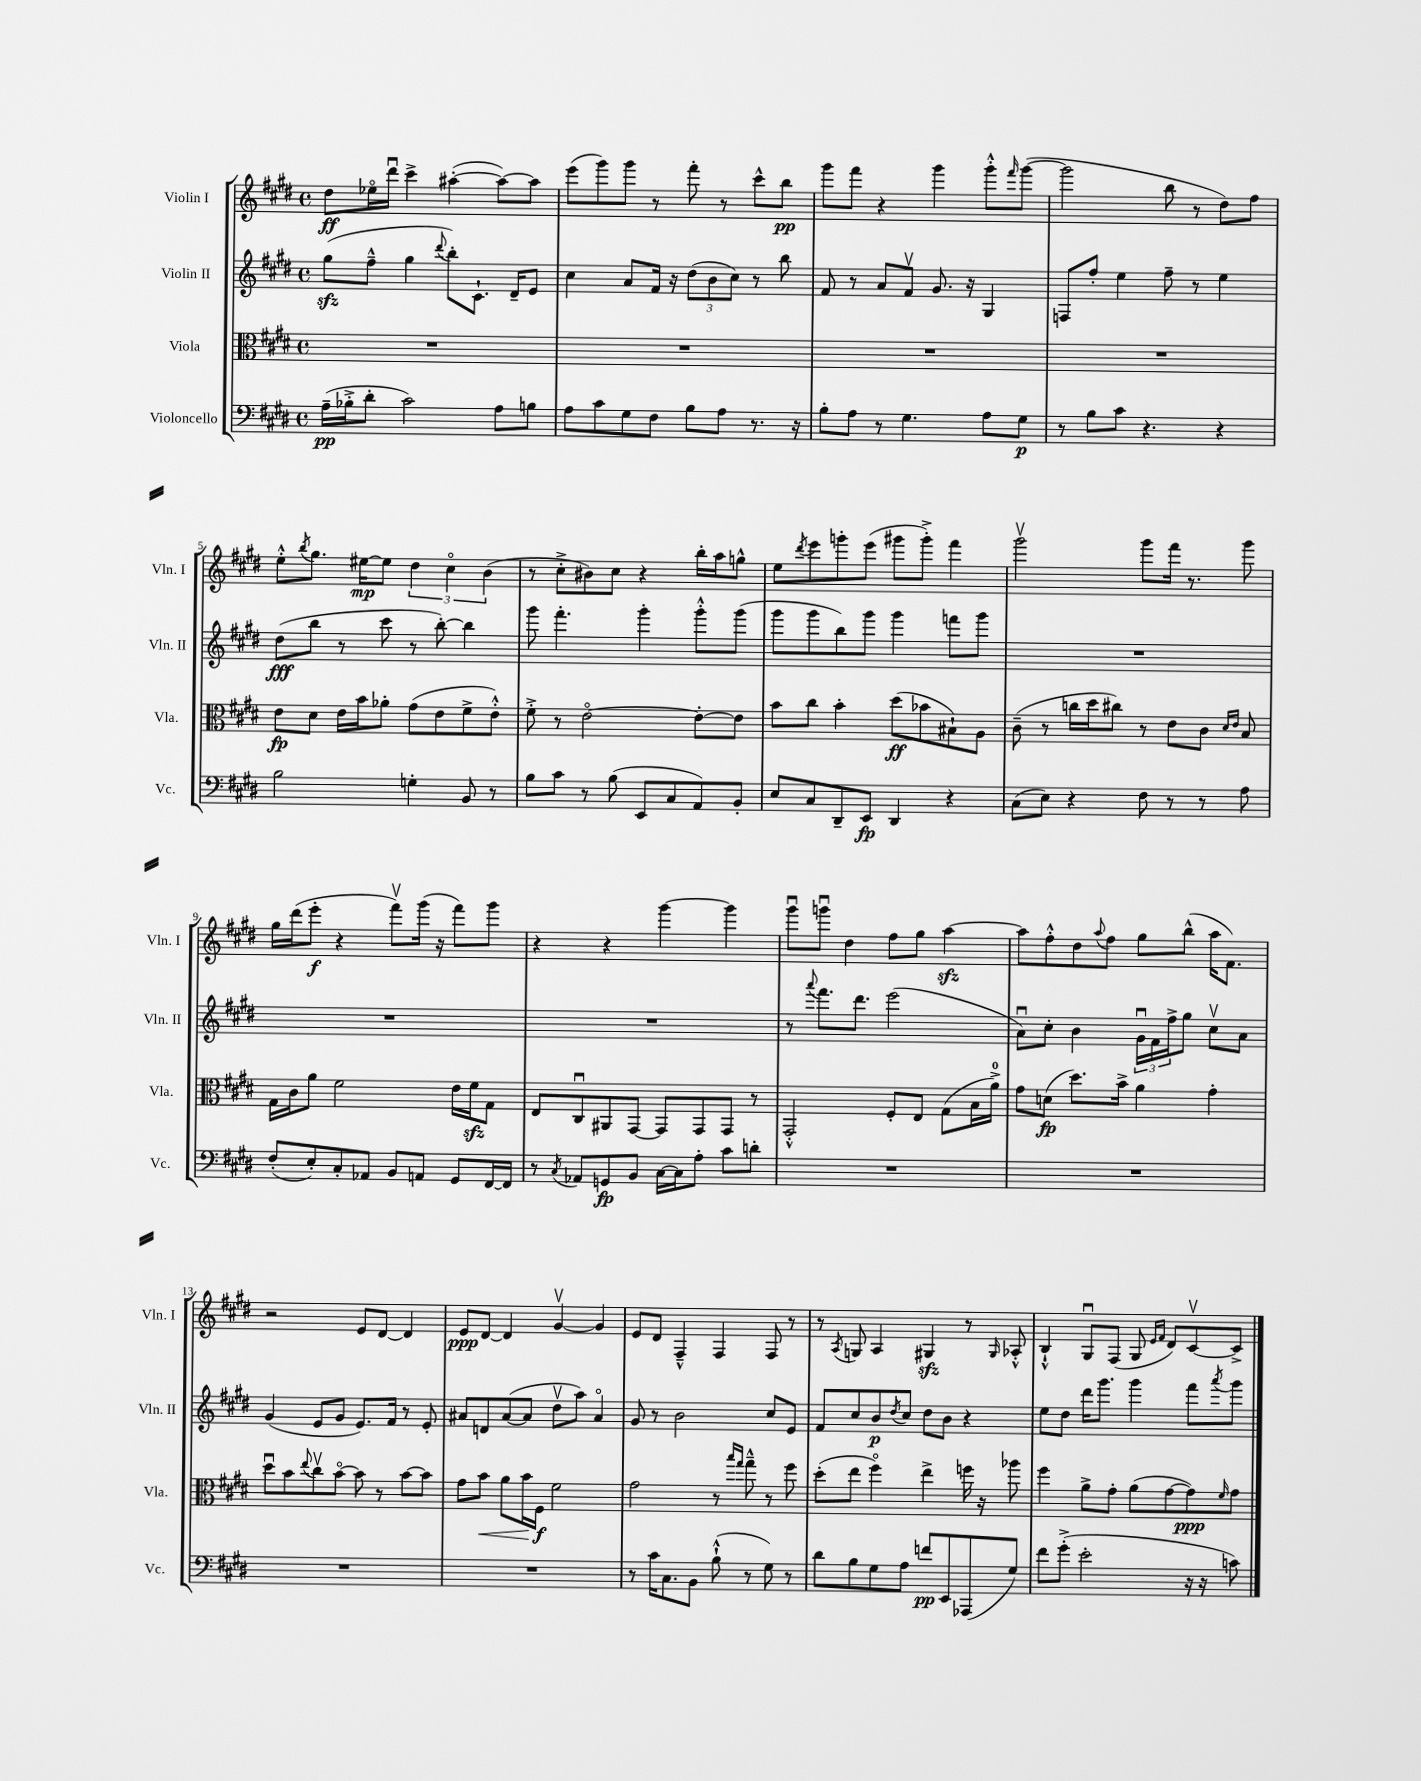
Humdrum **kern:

**kern	**dynam	**kern	**dynam	**kern	**dynam	**kern	**dynam
*part4	*part4	*part3	*part3	*part2	*part2	*part1	*part1
*staff4	*staff4	*staff3	*staff3	*staff2	*staff2	*staff1	*staff1
*I"Violoncello	*	*I"Viola	*	*I"Violin II	*	*I"Violin I	*
*I'Vc.	*	*I'Vla.	*	*I'Vln. II	*	*I'Vln. I	*
*clefF4	*	*clefC3	*	*clefG2	*	*clefG2	*
*k[f#c#g#d#]	*	*k[f#c#g#d#]	*	*k[f#c#g#d#]	*	*k[f#c#g#d#]	*
*M4/4	*	*M4/4	*	*M4/4	*	*M4/4	*
*met(c)	*	*met(c)	*	*met(c)	*	*met(c)	*
=1	=1	=1	=1	=1	=1	=1	=1
(16A~\LL	pp	1r	.	(8gg#zz\L	.	8dd#\L	ff
16B-X'^\J	.	.	.	.	.	.	.
8d#'\J	.	.	.	8ff#~^^\J	.	16ee-X\L	.
.	.	.	.	.	.	16ddd#u\JJ	.
2c#\)	.	.	.	4gg#\	.	4ccc#^\	.
.	.	.	.	8qqddd#/	.	.	.
.	.	.	.	8bb'\L)	.	([4aa#X'\	.
.	.	.	.	8.c#`\J	.	.	.
8A\L	.	.	.	.	.	8aa#\L_)	.
.	.	.	.	16d#~/KL	.	.	.
8Bn\J	.	.	.	8e/J	.	8aa#\J]	.
=2	=2	=2	=2	=2	=2	=2	=2
8A\L	.	1r	.	4cc#\	.	(8eee\L	.
8c#\	.	.	.	.	.	8ggg#\)	.
8G#\	.	.	.	8a/L	.	8ggg#\J	.
8F#\J	.	.	.	16f#/Jk	.	8r	.
.	.	.	.	16r	.	.	.
8B\L	.	.	.	(12dd#\L	.	8fff#'\	.
.	.	.	.	12b\	.	.	.
8A\J	.	.	.	.	.	8r	.
.	.	.	.	12cc#\J)	.	.	.
8.r	.	.	.	8r	.	8ccc#^^\L	.
.	.	.	.	8bb\	.	8bb\J	pp
16r	.	.	.	.	.	.	.
=3	=3	=3	=3	=3	=3	=3	=3
8B'\L	.	1r	.	8f#/	.	8ggg#\L	.
8A\J	.	.	.	8r	.	8fff#\J	.
8r	.	.	.	8a/L	.	4r	.
4.G#\	.	.	.	8f#v/J	.	.	.
.	.	.	.	8.g#/	.	4ggg#\	.
.	.	.	.	16r	.	.	.
8A\L	.	.	.	4G#/	.	8ggg#'^^\L	.
.	.	.	.	.	.	16qqfff#/	.
8G#\J	p	.	.	.	.	([8ggg#\J	.
=4	=4	=4	=4	=4	=4	=4	=4
8r	.	1r	.	8Fn/L	.	2ggg#\]	.
8B\L	.	.	.	8ff#'/J	.	.	.
8c#\J	.	.	.	4ee\	.	.	.
4.r	.	.	.	.	.	.	.
.	.	.	.	8ff#~\	.	8bb\	.
.	.	.	.	8r	.	8r	.
4r	.	.	.	4ee\	.	8dd#\L)	.
.	.	.	.	.	.	8ff#\J	.
!!LO:LB:g=z
=5	=5	=5	=5	=5	=5	=5	=5
2B\	.	8e\L	fp	(8dd#\L	fff	8ee'^^\L	.
.	.	.	.	.	.	8qbb/	.
.	.	8d#\J	.	8bb\J	.	8.gg#\J	.
.	.	16e\LL	.	8r	.	.	.
.	.	16b\J	.	.	.	[16ee#X\KL	mp
.	.	8a-X'\J	.	8ccc#\	.	8ee#\J]	.
4Gn'\	.	(8g#\L	.	8r	.	6dd#\	.
.	.	8e\	.	[8bb'\)	.	.	.
.	.	.	.	.	.	6cc#\	.
8BB/	.	8f#^\	.	4bb\]	.	.	.
.	.	.	.	.	.	(6b\	.
8r	.	8e'^^\J)	.	.	.	.	.
=6	=6	=6	=6	=6	=6	=6	=6
8B\L	.	8f#'^\	.	8ggg#\	.	8r	.
8c#\J	.	8r	.	4.fff#'\	.	8cc#'^\L	.
8r	.	[2e\	.	.	.	8b#X\)	.
(8B\	.	.	.	.	.	8cc#\J	.
8EE/L	.	.	.	4ggg#'\	.	4r	.
8C#/	.	.	.	.	.	.	.
8AA/)	.	8e'\L_	.	8ggg#'^^\L	.	16bb'\LL	.
.	.	.	.	.	.	16aa\J	.
8BB'/J	.	8e\J]	.	(8ggg#\J	.	8ggn^^\J	.
=7	=7	=7	=7	=7	=7	=7	=7
8E/L	.	8b\L	.	8ggg#\L	.	8ee\L	.
.	.	.	.	.	.	8qddd#/	.
8C#/	.	8cc#\J	.	8ggg#\	.	8eee\	.
8DD#~/	.	4b'\	.	8bb\)	.	8gggn'\	.
8EE/J	fp	.	.	8ggg#\J	.	(8eee\J	.
4DD#/	.	(8dd#\L	ff	4ggg#\	.	8ggg#X\L	.
.	.	8b-X\	.	.	.	8ggg#'^\J)	.
4r	.	8B#X`\)	.	8fffn\L	.	4fff#\	.
.	.	8A\J	.	8ggg#\J	.	.	.
=8	=8	=8	=8	=8	=8	=8	=8
(8C#\L	.	(8c#~\	.	1r	.	2ggg#v\	.
8E\J)	.	8r	.	.	.	.	.
4r	.	16ccn\LL	.	.	.	.	.
.	.	16dd#\J	.	.	.	.	.
.	.	8cc#X\J)	.	.	.	.	.
8F#\	.	8r	.	.	.	8ggg#\L	.
8r	.	8e\L	.	.	.	16fff#\Jk	.
.	.	.	.	.	.	8.r	.
8r	.	8c#\J	.	.	.	.	.
.	.	16qqd#/LL	.	.	.	.	.
.	.	16qqe/JJ	.	.	.	.	.
8A\	.	8B/	.	.	.	8ggg#\	.
!!LO:LB:g=z
=9	=9	=9	=9	=9	=9	=9	=9
(8F#'/L	.	16G#\LL	.	1r	.	16gg#\LL	.
.	.	16c#\J	.	.	.	(16ddd#\J	.
8E'/)	.	8a\J	.	.	.	8eee'\J	f
8C#'/	.	2f#\	.	.	.	4r	.
8AA-X/J	.	.	.	.	.	.	.
8BB/L	.	.	.	.	.	8fff#v\L)	.
8AAn/J	.	.	.	.	.	(16ggg#\Jk	.
.	.	.	.	.	.	16r	.
8GG#/L	.	16e\LL	.	.	.	8fff#\L)	.
.	.	16f#zz\J	.	.	.	.	.
[16FF#/L	.	8G#\J	.	.	.	8ggg#\J	.
16FF#/JJ]	.	.	.	.	.	.	.
=10	=10	=10	=10	=10	=10	=10	=10
8r	.	8E/L	.	1r	.	4r	.
8qC#/	.	.	.	.	.	.	.
8AA-X/L	.	8C#u/	.	.	.	.	.
8GGn/	fp	8AA#X/	.	.	.	4r	.
8BB/J	.	[8GG#/J	.	.	.	.	.
[16C#\LL	.	8GG#/L]	.	.	.	[4ggg#\	.
16C#\J]	.	.	.	.	.	.	.
8A'\J	.	8GG#/	.	.	.	.	.
8c#\L	.	8GG#/J	.	.	.	4ggg#\]	.
8dn'\J	.	8r	.	.	.	.	.
=11	=11	=11	=11	=11	=11	=11	=11
1r	.	2GG#'^^/	.	8r	.	8ggg#u\L	.
.	.	.	.	8qqaaa/	.	.	.
.	.	.	.	8.fff#\L	.	8gggnu\J	.
.	.	.	.	.	.	4dd#\	.
.	.	.	.	8.ddd#\J	.	.	.
.	.	8F#'/L	.	(2eee\	.	8ff#\L	.
.	.	8E/J	.	.	.	8gg#\J	.
.	.	(8G#\L	.	.	.	[4aazz\	.
.	.	16B\L	.	.	.	.	.
.	.	16a^\JJ)	.	.	.	.	.
=12	=12	=12	=12	=12	=12	=12	=12
1r	.	8g#\L	.	8au\L)	.	8aa\L]	.
.	.	(8dn\J	fp	8cc#'\J	.	8ff#'^^\	.
.	.	8.dd#\L)	.	4b\	.	8dd#\	.
.	.	.	.	.	.	8qqaa/	.
.	.	.	.	.	.	8ff#\J	.
.	.	16b^\Jk	.	.	.	.	.
.	.	4a\	.	24g#u\LL	.	8gg#\L	.
.	.	.	.	24f#\	.	.	.
.	.	.	.	24ff#^\J	.	.	.
.	.	.	.	8gg#\J	.	(8bb^^\J	.
.	.	4g#'\	.	8cc#v\L	.	16aa\KL	.
.	.	.	.	.	.	8.f#\J)	.
.	.	.	.	8a\J	.	.	.
!!LO:LB:g=z
=13	=13	=13	=13	=13	=13	=13	=13
1r	.	8dd#u\L	.	(4g#/	.	2r	.
.	.	8b\	.	.	.	.	.
.	.	8qqee/	.	.	.	.	.
.	.	8cc#v\	.	8e/L	.	.	.
.	.	[8b\J	.	8g#/J	.	.	.
.	.	8b\]	.	8.e/L)	.	8e/L	.
.	.	8r	.	.	.	[8d#/J	.
.	.	.	.	16f#/Jk	.	.	.
.	.	[8b\L	.	8r	.	4d#/]	.
.	.	8b\J]	.	8e'/	.	.	.
=14	=14	=14	=14	=14	=14	=14	=14
1r	.	8g#\L	.	8a#X/L	.	8e/L	ppp
!	!	!	!LO:HP:b	!	!	!	!
.	.	8b\J	<	8dn/	.	[8d#/J	.
.	.	8a\L	.	([8a#/	.	4d#/]	.
.	.	16b\L	.	8a#/J]	.	.	.
.	.	16F#\JJ	f	.	.	.	.
.	.	2f#\	[	8dd#v\L	.	[4g#v/	.
.	.	.	.	8aa\J)	.	.	.
.	.	.	.	4a#/	.	4g#/]	.
=15	=15	=15	=15	=15	=15	=15	=15
8r	.	2g#\	.	8g#/	.	8e/L	.
16c#\KL	.	.	.	8r	.	8d#/J	.
8.C#\	.	.	.	.	.	.	.
.	.	.	.	2b\	.	4F#~^^/	.
8BB\J	.	.	.	.	.	.	.
(8B`^^\	.	8r	.	.	.	4F#/	.
.	.	16qqbb/LL	.	.	.	.	.
.	.	16qqgg#/JJ	.	.	.	.	.
8r	.	8gg#~^^\	.	.	.	.	.
8G#\)	.	8r	.	8cc#/L	.	8F#/	.
8r	.	8ff#\	.	8e/J	.	8r	.
=16	=16	=16	=16	=16	=16	=16	=16
8d#\L	.	(8dd#'\L	.	8f#/L	.	8r	.
.	.	.	.	.	.	8qA/	.
8B\	.	8ee\J	.	8cc#/	.	8Gn/	.
8G#\	.	4ff#\)	.	8b/	p	4A/	.
.	.	.	.	8qdd#/	.	.	.
8A\J	.	.	.	8cc#/J	.	.	.
8fn/L	pp	4ee^\	.	8dd#\L	.	4G#Xzz/	.
8EE/	.	.	.	8b\J	.	.	.
(8AAA-X/	.	16ffn\	.	4r	.	8r	.
.	.	16r	.	.	.	.	.
.	.	.	.	.	.	16qqG#/	.
8G#/J)	.	8aa-X\	.	.	.	8A-X'^^/	.
=17	=17	=17	=17	=17	=17	=17	=17
8f#\L	.	4ff#\	.	8ee\L	.	4B`^^/	.
(8g#'^\J	.	.	.	8dd#\J	.	.	.
2e'\	.	8a^\L	.	16ddd#\KL	.	8G#u/L	.
.	.	.	.	8.ggg#\J	.	.	.
.	.	8g#'\J	.	.	.	(8F#/J	.
.	.	(8a\L	.	4ggg#\	.	8G#/	.
.	.	.	.	.	.	16qqe/LL	.
.	.	.	.	.	.	16qqf#/JJ	.
.	.	[8g#\	.	.	.	8d#/L)	.
16r	.	8g#\])	ppp	8fff#\L	.	[8c#v/	.
16r	.	.	.	.	.	.	.
.	.	16qqf#/	.	8qaaa/	.	.	.
8cn\)	.	8g#\J	.	8ggg#\J	.	8c#^/J]	.
==	==	==	==	==	==	==	==
*-	*-	*-	*-	*-	*-	*-	*-
